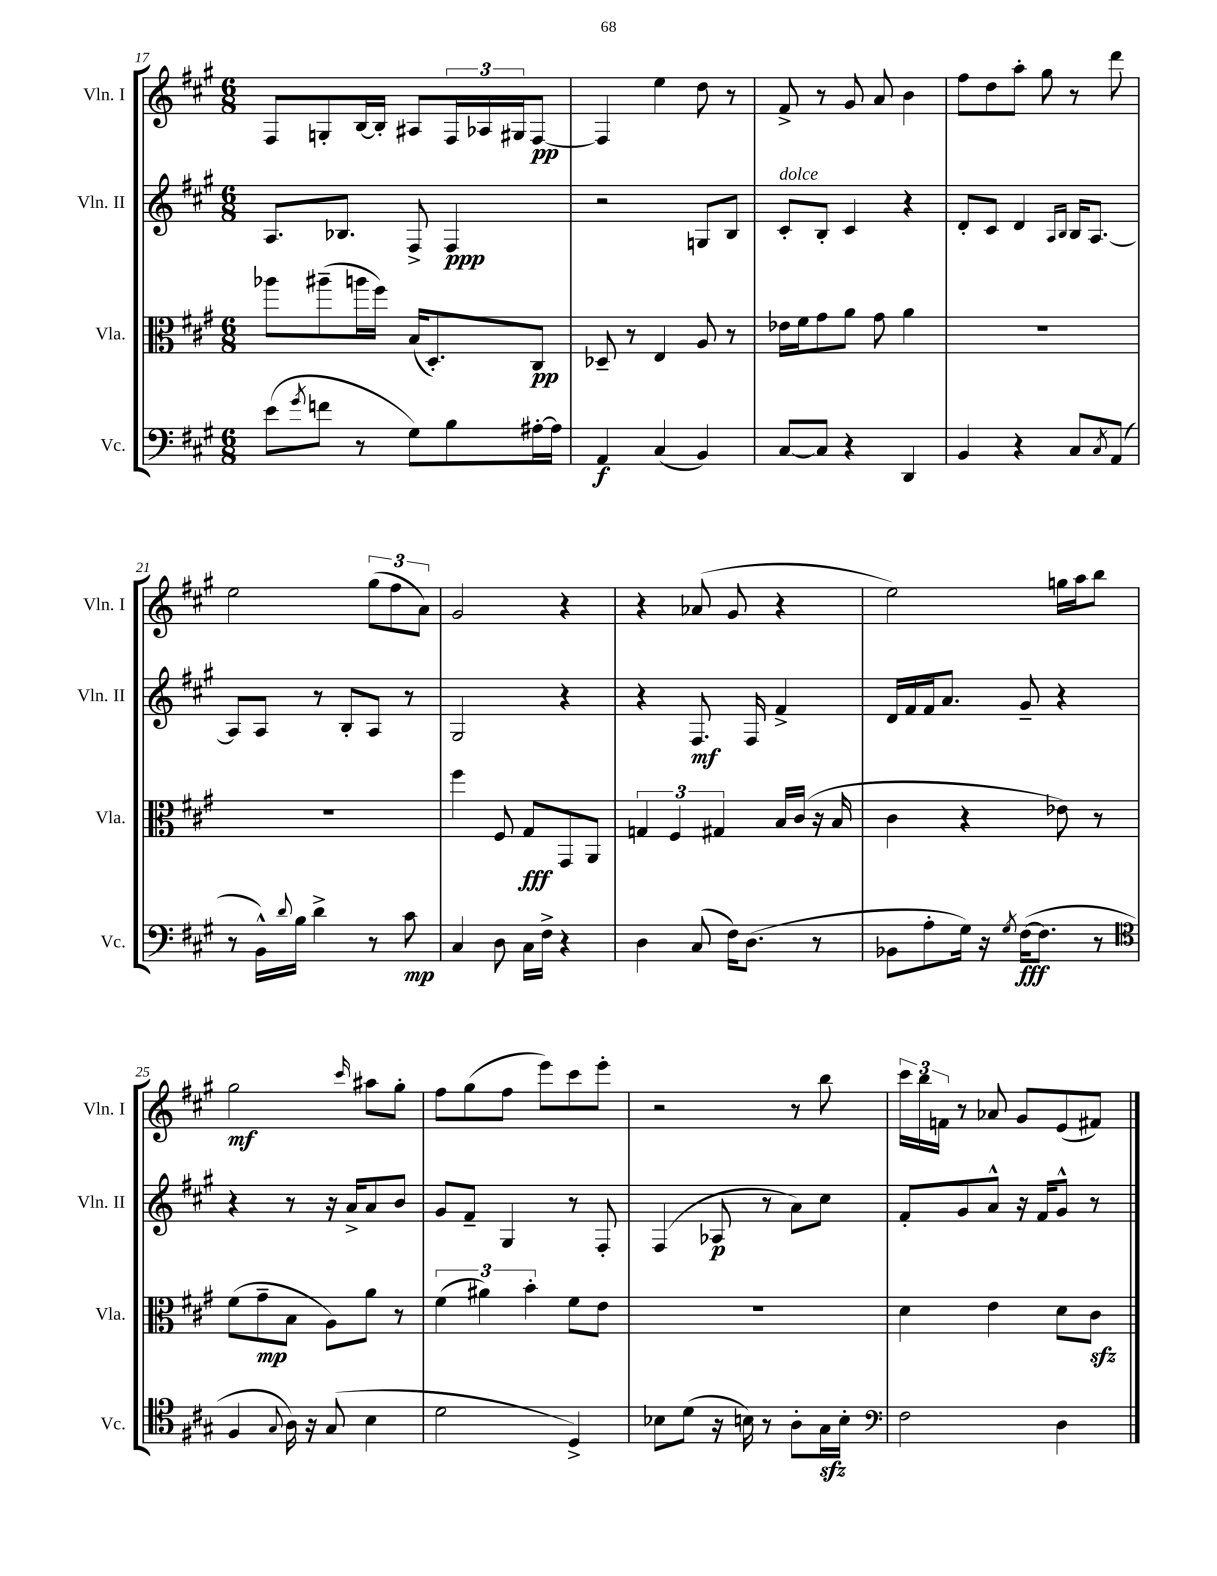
<<
\new StaffGroup <<
\new Staff = "s0" \with { instrumentName = "Vln. I" shortInstrumentName = "Vln. I" } {
    \clef treble \key a \major \numericTimeSignature \time 6/8
    fis8 g8-. b16~ b16-. ais8 \tuplet 3/2 { fis16 aes16 gis16 } fis8~\pp |
    fis4 e''4 d''8 r8 |
    fis'8-> r8 gis'8 a'8 b'4 |
    fis''8 d''8 a''8-. gis''8 r8 d'''8 |
    e''2 \tuplet 3/2 { gis''8( fis''8 a'8) } |
    gis'2 r4 |
    r4 aes'8( gis'8 r4 |
    e''2) g''16 a''16 b''8 |
    gis''2\mf \grace { cis'''16 } ais''8 gis''8-. |
    fis''8 gis''8( fis''8 e'''8) cis'''8 e'''8-. |
    r2 r8 b''8 |
    \tuplet 3/2 { cis'''16 b''16 f'16 } r8 aes'8 gis'8 e'8( fis'8) \bar "|." |
}
\new Staff = "s1" \with { instrumentName = "Vln. II" shortInstrumentName = "Vln. II" } {
    \clef treble \key a \major \numericTimeSignature \time 6/8
    a8. bes8. fis8-> fis4\ppp |
    r2 g8 b8 |
    cis'8-.^\markup { \italic "dolce" } b8-. cis'4 r4 |
    d'8-. cis'8 d'4 \grace { a16 b16 } b16 a8.~ |
    a8 a8 r8 b8-. a8 r8 |
    gis2 r4 |
    r4 fis8.\mf fis16 fis'4-> |
    d'16 fis'16 fis'16 a'8. gis'8-- r4 |
    r4 r8 r16 a'16-> a'8 b'8 |
    gis'8 fis'8-- gis4 r8 fis8-. |
    fis4( aes8\p r8 a'8) cis''8 |
    fis'8-. gis'8 a'8-^ r16 fis'16 gis'8-^ r8 \bar "|." |
}
\new Staff = "s2" \with { instrumentName = "Vla." shortInstrumentName = "Vla." } {
    \clef alto \key a \major \numericTimeSignature \time 6/8
    aes''8 ais''8--( a''16 fis''16) b16( d8.-.) cis8\pp |
    des8-- r8 e4 a8 r8 |
    ees'16 fis'16 gis'8 a'8 gis'8 a'4 |
    R2. |
    R2. |
    fis''4 fis8 gis8\fff gis,8 a,8 |
    \tuplet 3/2 { g4 fis4 gis4 } b16 cis'16( r16 b16 |
    cis'4 r4 ees'8) r8 |
    fis'8( gis'8--\mp b8 a8) a'8 r8 |
    \tuplet 3/2 { fis'4( ais'4) b'4-. } fis'8 e'8 |
    R2. |
    d'4 e'4 d'8 cis'8\sfz \bar "|." |
}
\new Staff = "s3" \with { instrumentName = "Vc." shortInstrumentName = "Vc." } {
    \clef bass \key a \major \numericTimeSignature \time 6/8
    e'8( \acciaccatura { gis'8 } f'8 r8 gis8) b8 ais16~-. ais16 |
    a,4\f cis4( b,4) |
    cis8~ cis8 r4 d,4 |
    b,4 r4 cis8 \acciaccatura { cis8 } a,8( |
    r8 b,16-^) \appoggiatura { d'8 } b16 d'4-> r8 cis'8\mp |
    cis4 d8 cis16 fis16-> r4 |
    d4 cis8( fis16) d8.( r8 |
    bes,8 a8-. gis16) r16 \acciaccatura { gis8 } fis16~\fff( fis8. r8 |
    \clef tenor fis4 \appoggiatura { gis8 } a16) r16 gis8( b4 |
    d'2 d4->) |
    bes8 d'8( r16 b16) r8 a8-. gis16\sfz b16-. |
    \clef bass fis2 d4 \bar "|." |
}
>>
>>
\layout { \context { \Score currentBarNumber = #17 } }
